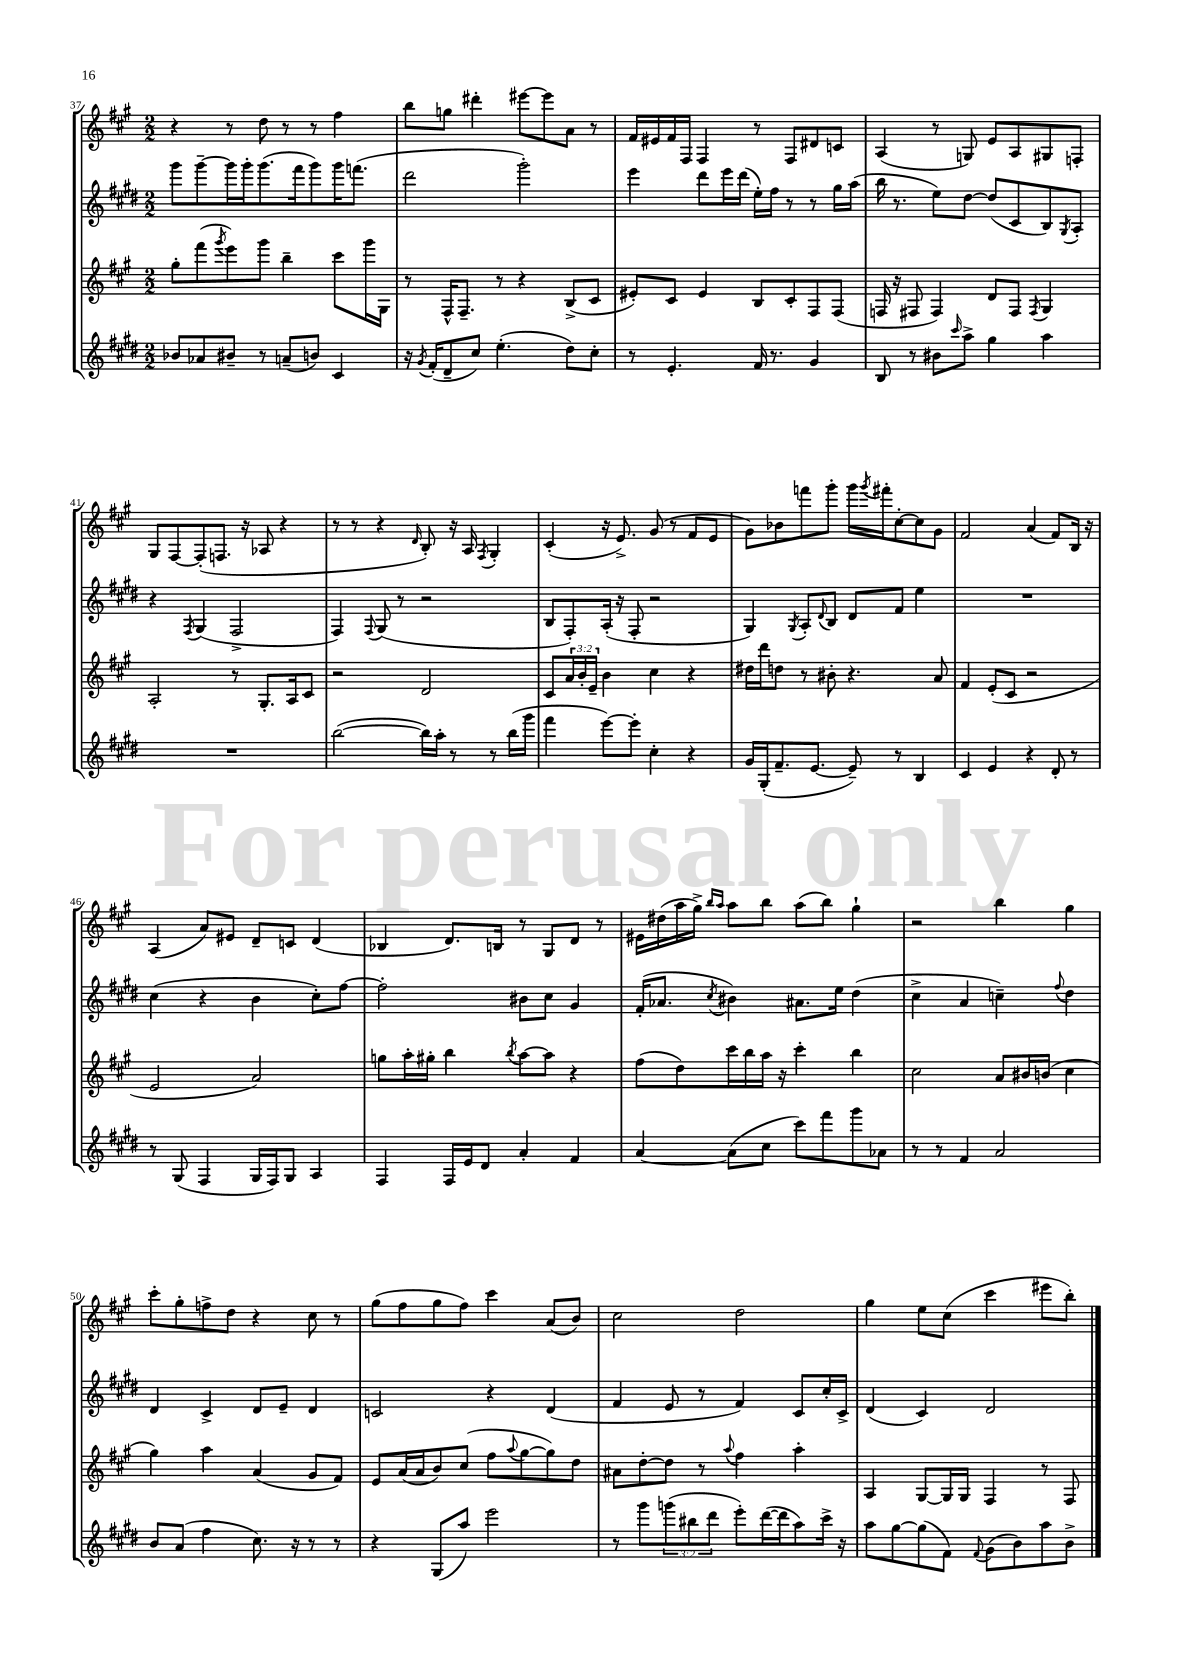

**kern	**kern	**kern	**kern
*staff4	*staff3	*staff2	*staff1
*clefG2	*clefG2	*clefG2	*clefG2
*k[f#c#g#d#]	*k[f#c#g#]	*k[f#c#g#d#]	*k[f#c#g#]
*M2/2	*M2/2	*M2/2	*M2/2
8b-	8gg#'	8ggg#	4r
8a-	(8fff#	[8ggg#~	.
.	8qggg#	.	.
8b#~	8eee)	16ggg#]	8r
.	.	16ggg#'	.
8r	8ggg#	(8.ggg#	8dd
(8a~	4bb~	.	8r
.	.	16fff#	.
8b)	.	8ggg#)	8r
4c#	8ccc#	16ggg#	4ff#
.	.	(8.fff	.
.	16ggg#	.	.
.	16G#	.	.
=	=	=	=
16r	8r	2ddd#	8bb
8qg#	.	.	.
(16f#'	.	.	.
8d#~	16F#^^	.	8gg
.	8.F#~	.	.
8cc#)	.	.	4ddd#'
(4.ee'	8r	.	.
.	4r	2ggg#')	[8eee#
.	.	.	8eee#]
8dd#)	(8B^	.	8a
8cc#'	8c#	.	8r
=	=	=	=
8r	8e#')	4eee	16f#
.	.	.	16e#
4.e'	8c#	.	16f#
.	.	.	16F#
.	4e#	8ddd#	4F#
.	.	16eee	.
.	.	(16ddd#	.
16f#	8B	16ee')	8r
8.r	.	16ff#	.
.	8c#'	8r	8F#
4g#	8F#	8r	8d#
.	(8F#	16gg#	8c
.	.	(16aa	.
=	=	=	=
8B	16F	16bb	(4A
.	16r	8.r	.
8r	8F#	.	.
8b#	4F#)	8ee)	8r
16qqccc#	.	.	.
8aa^	.	[8dd#	8G)
4gg#	8d	(8dd#]	8e
.	8F#	8c#	8A
.	8qF#	.	.
4aa	4G#	8B)	8G#
.	.	8qG#	.
.	.	8A'	8F'
=	=	=	=
1r	2A'	4r	8G#
.	.	.	[8F#
.	.	8qF#	.
.	.	(4G#	(8F#']
.	.	.	8.F
.	8r	2F#^	.
.	.	.	16r
.	8.G#'	.	8A-
.	.	.	4r
.	16A	.	.
.	8c#	.	.
=	=	=	=
([2bb	2r	4F#)	8r
.	.	.	8r
.	.	8qqF#	.
.	.	(8G#	4r
.	.	8r	.
.	.	.	16qqd
16bb])	2d	2r	8B')
16aa'	.	.	.
8r	.	.	16r
.	.	.	16A
.	.	.	8qF#
8r	.	.	4G#'
(16bb	.	.	.
16ggg#	.	.	.
=	=	=	=
4fff#	8c#	8B	(4c#'
.	24a	8F#')	.
.	24b'	.	.
.	24e~	.	.
[8eee)	4b	(16A'	16r
.	.	16r	8.e^)
8eee']	.	8F#'	.
4cc#'	4cc#	2r	(8g#
.	.	.	8r
4r	4r	.	8f#
.	.	.	8e
=	=	=	=
16g#	16dd#	4G#)	8g#)
(16G#'	16ddd	.	.
8.f#~	8dd	.	8b-
.	.	8qG#	.
.	8r	8A'	8fff
[8.e	.	.	.
.	.	8qqd#	.
.	8b#'	8B	8ggg#'
8e~])	4.r	8d#	16ggg#
.	.	.	8qggg#
.	.	.	16fff#'
8r	.	8f#	[8cc#'
4B	.	4ee	8cc#]
.	8a	.	8g#
=	=	=	=
4c#	4f#	1r	2f#
4e	(8e'	.	.
.	8c#	.	.
4r	2r	.	(4a
8d#'	.	.	8f#)
8r	.	.	16B
.	.	.	16r
=	=	=	=
8r	2e	(4cc#	(4A
(8G#	.	.	.
4F#	.	4r	8a)
.	.	.	8e#
16G#	2a)	4b	8d~
16F#)	.	.	.
8G#	.	.	8c
4A	.	8cc#')	(4d
.	.	[8ff#	.
=	=	=	=
4F#	8gg	2ff#']	4B-
.	16aa'	.	.
.	16gg#'	.	.
16F#	4bb	.	8.d)
16e	.	.	.
8d#	.	.	.
.	.	.	16B
.	8qbb	.	.
4a'	[8aa	8b#	8r
.	8aa]	8cc#	8G#
4f#	4r	4g#	8d
.	.	.	8r
=	=	=	=
[4a	(8ff#	(16f#'	16e#
.	.	8.a-	(16dd#
.	8dd)	.	16aa
.	.	.	16gg#^)
.	.	.	16qqbb
.	.	8qcc#	16qqaa
(8a]	16ccc#	4b#)	8aa
.	16bb	.	.
8cc#	16aa	.	8bb
.	16r	.	.
8ccc#)	4ccc#'	8.a#	(8aa
8fff#	.	.	8bb)
.	.	16ee	.
8ggg#	4bb	(4dd#	4gg#`
8a-	.	.	.
=	=	=	=
8r	2cc#	4cc#^	2r
8r	.	.	.
4f#	.	4a	.
2a	8a	4cc~)	4bb
.	16b#	.	.
.	(16b	.	.
.	.	8qqff#	.
.	4cc#	4dd#	4gg#
=	=	=	=
8b	4gg#)	4d#	8ccc#'
(8a	.	.	8gg#'
4ff#	4aa	4c#^	8ff^
.	.	.	8dd
8.cc#)	(4a	8d#	4r
.	.	8e~	.
16r	.	.	.
8r	8g#	4d#	8cc#
8r	8f#)	.	8r
=	=	=	=
4r	8e	2c	(8gg#
.	(16a	.	8ff#
.	16a	.	.
(8G#	8b)	.	8gg#
8aa)	(8cc#	.	8ff#)
2eee	8ff#	4r	4ccc#
.	8qqaa	.	.
.	[8gg#	.	.
.	8gg#])	(4d#	(8a
.	8dd	.	8b)
=	=	=	=
8r	8a#	4f#	2cc#
8ggg#	[8dd'	.	.
(12ggg	8dd]	8e	.
12bb#	.	.	.
.	8r	8r	.
12ddd#	.	.	.
.	8qqaa	.	.
8eee')	4ff#	4f#)	2dd
([16ddd#	.	.	.
16ddd#]	.	.	.
8aa)	4aa'	8c#	.
16ccc#^	.	16cc#'	.
16r	.	16c#^	.
=	=	=	=
8aa	4A	(4d#	4gg#
[8gg#	.	.	.
(8gg#]	[8G#	4c#)	8ee
8f#)	16G#]	.	(8cc#
.	16G#	.	.
8qqf#	.	.	.
(8g#	4F#	2d#	4ccc#
8b)	.	.	.
8aa	8r	.	8eee#
8b^	8F#	.	8bb')
==	==	==	==
*-	*-	*-	*-
